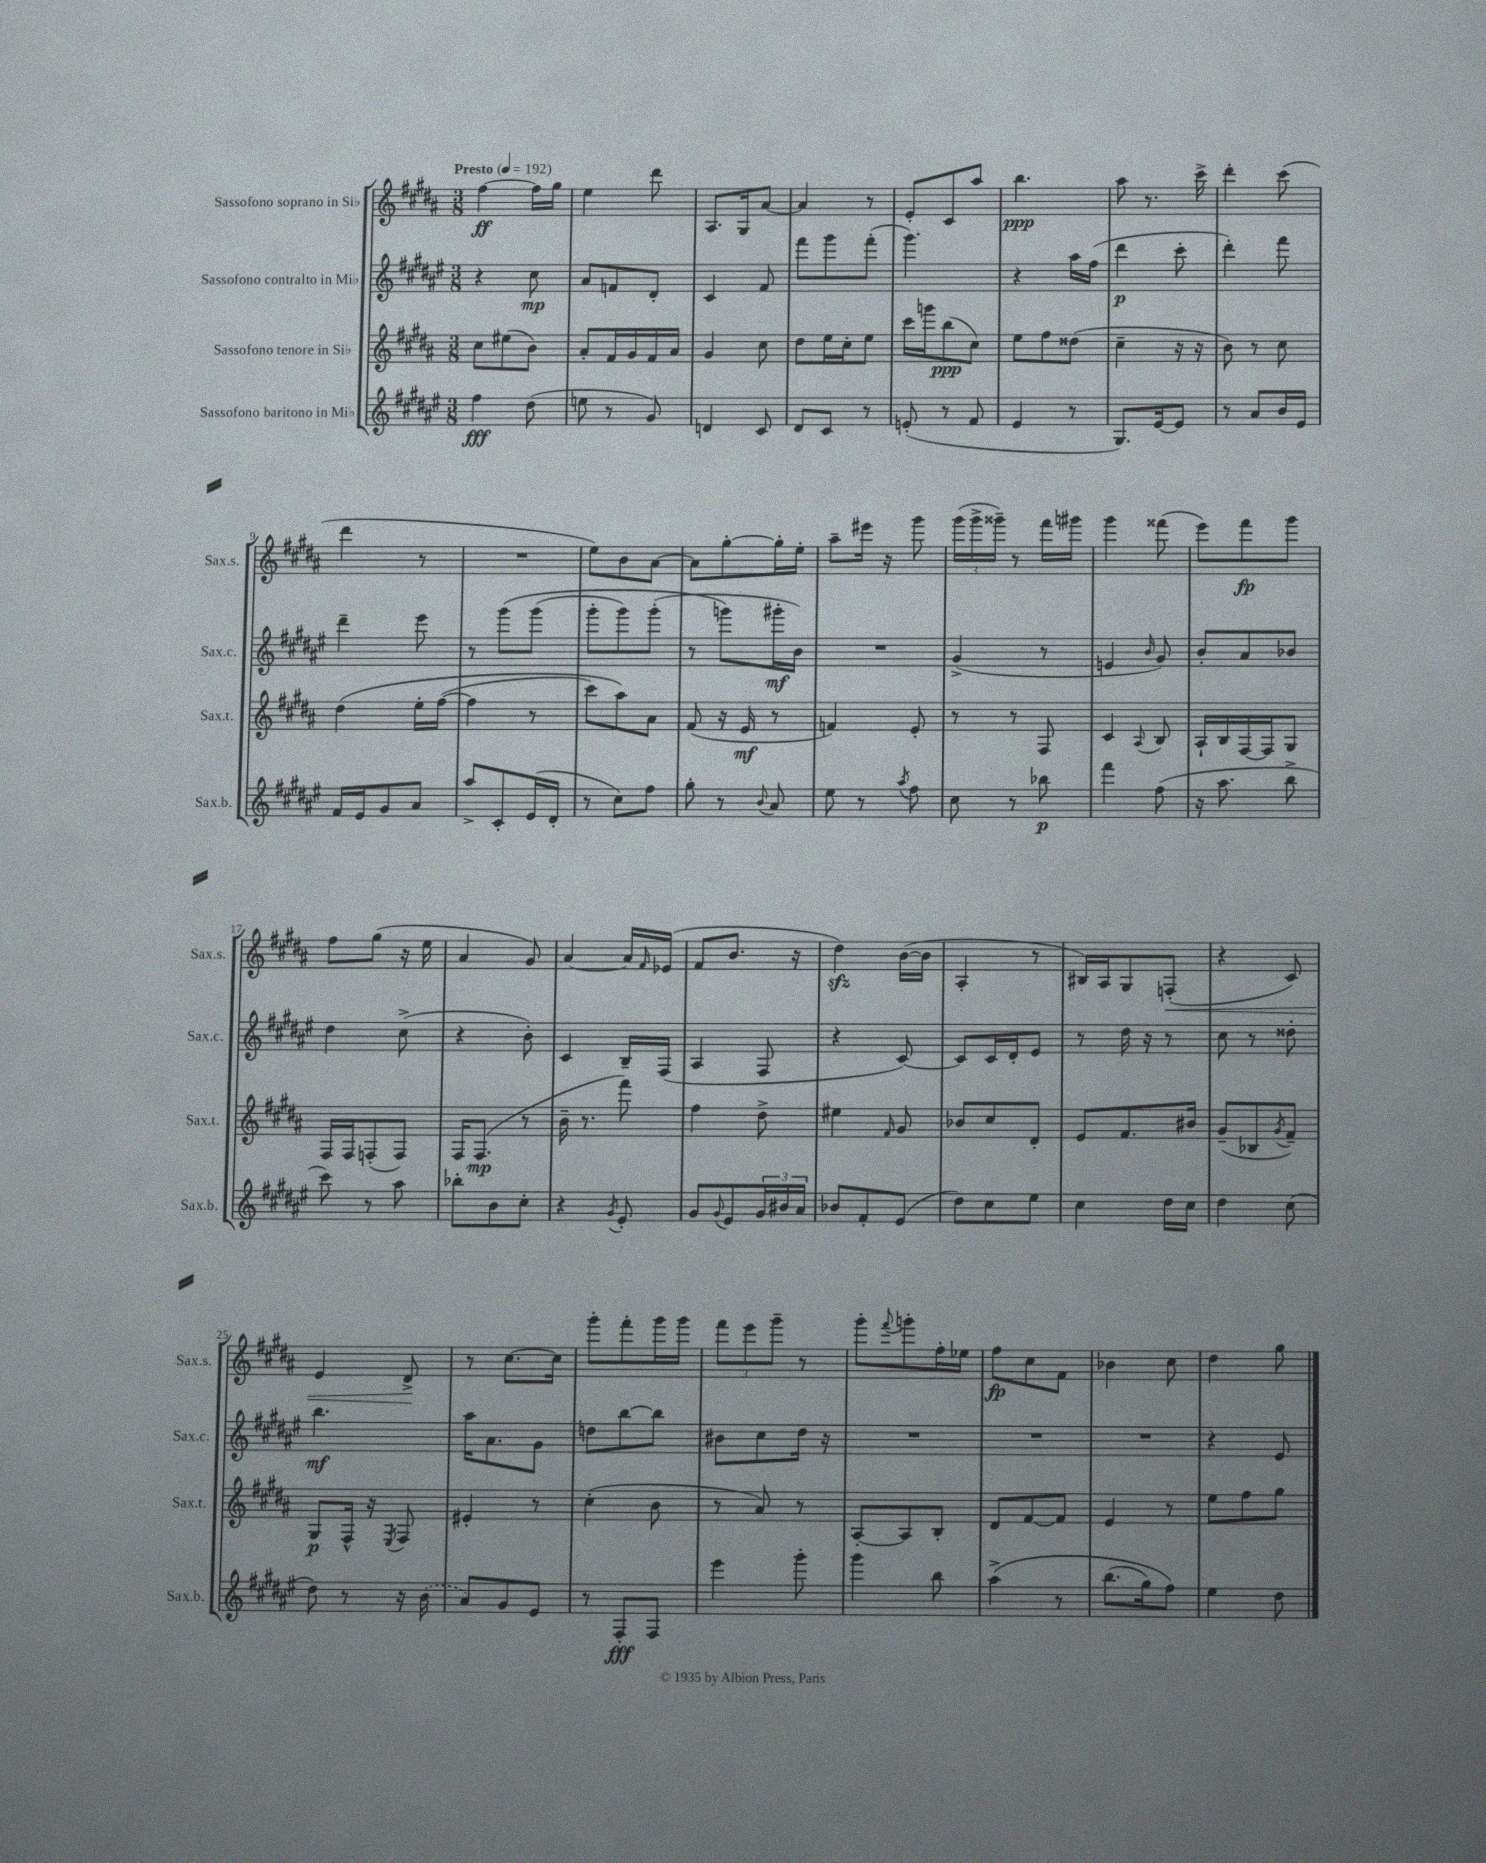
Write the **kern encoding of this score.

**kern	**kern	**kern	**kern
*staff4	*staff3	*staff2	*staff1
*clefG2	*clefG2	*clefG2	*clefG2
*k[f#c#g#d#a#e#]	*k[f#c#g#d#a#]	*k[f#c#g#d#a#e#]	*k[f#c#g#d#a#]
*M3/8	*M3/8	*M3/8	*M3/8
*MM192	*MM192	*MM192	*MM192
4ff#\	8cc#\L	4r	[4ff#\
.	(8ee#\	.	.
(8dd#\	8b\J)	8cc#\	16ff#\]LL
.	.	.	16gg#\JJ
=	=	=	=
8ee\	8a#'/L	8a#/L	4ee\
8r	16f#/L	8f/	.
.	16g#/	.	.
8g#/)	16f#/	8d#'/J	8ddd#\
.	16a#/JJ	.	.
=	=	=	=
4d/	4g#/	4c#/	8.A#/L
.	.	.	16G#/k
8c#/	8cc#\	8f#/	[8a#/J
=	=	=	=
8d#/L	8dd#\L	8fff#\L	4a#/]
8c#/J	16ee\L	8ggg#\	.
.	16cc#'\J	.	.
8r	8ee\J	(8fff#'\J	8r
=	=	=	=
(8e'/	16ccc#\LL	4.ggg#\)	8e'/L
.	16ggg\J	.	.
8r	(8bb\	.	8c#/
8f#/	8cc#\J)	.	8aa#/J
=	=	=	=
4e#/	8ee\L	4r	4.bb\
.	8ff#\	.	.
8r	(8dd##\J	16aa#\LL	.
.	.	(16ff#\JJ	.
=	=	=	=
8.G#/L)	4cc#~\	4ddd#\	8aa#\
.	.	.	8.r
[16e#/k	.	.	.
8e#/]J	16r	8ccc#'\	.
.	16r	.	16ccc#^\
=	=	=	=
8r	8b\)	4ddd#'\)	4ddd#'\
8a#/L	8r	.	.
16b/L	8cc#\	8fff#\	(8ccc#\
16e#/JJ	.	.	.
=	=	=	=
16f#/LL	&(4dd#\	4ddd#~\	4ddd#\
16e#/J	.	.	.
8g#/	.	.	.
8a#/J	16ee'\LL	8eee#\	8r
.	([16ff#\JJ	.	.
=	=	=	=
8aa#^/L	4ff#\]	8r	4.r
8c#'/	.	&(8ggg#\L	.
(16e#/L	8r	(8ggg#\J	.
16d#'/JJ	.	.	.
=	=	=	=
8r	8ccc#\L)	8ggg#'\L	8ee\L)
8cc#\L)	8aa#\&)	8ggg#\)	8b\
8ff#\J	8a#\J	(8ggg#'\J	[8a#\J
=	=	=	=
8gg#'\	(8f#/	8r	8a#\]L
8r	16r	8ggg\L&)	[8gg#'\
.	16e/	.	.
8qqb/	.	.	.
8a#/	8r	16ggg#'\L	16gg#'\]L
.	.	16b\JJ)	16ee'\JJ
=	=	=	=
8ee#\	4f/)	4.r	8aa#~\L
8r	.	.	16eee#\Jk
.	.	.	16r
8qaa#/	.	.	.
8ff#\	8e'/	.	8ggg#\
=	=	=	=
8cc#\	8r	(4g#^/	(24ggg#\LL
.	.	.	24ggg#^\
.	.	.	24ggg##~\JJ)
8r	8r	.	8r
8bb-\	8F#/	8r	16fff#\LL
.	.	.	16ggg#\JJ
=	=	=	=
4fff#\	4c#/	4e/	4ggg#\
.	8qqA#/	16qqb/	.
(8ff#\	8B/	8g#/)	(8fff##\
=	=	=	=
16r	16A#`/LL	8b'/L	8eee\L)
8.aa#\	16B/	.	.
.	[16F#/	8a#/	8fff#\
.	16F#/]J	.	.
8bb^\	8G#/J	8b-/J	8ggg#\J
=	=	=	=
8ccc#\)	16F#/LL	4dd#\	8ff#\L
.	16F#/J	.	.
8r	(8F'/	.	(8gg#\J
8aa#\	8F/J)	(8cc#^\	16r
.	.	.	16ee\
=	=	=	=
8bb-'\L	16F#/LK	4r	4a#/
.	(8.F#/J	.	.
8b\	.	.	.
8cc#'\J	8r	8b'\)	8g#/)
=	=	=	=
4r	16b~\	4c#/	[4a#/
.	8.r	.	.
8qg#/	.	.	.
8e#'/	8fff#\)	16B~/LL	16a#/]LL
.	.	.	16qqf#/
.	.	(16F#/JJ	(16e-/JJ
=	=	=	=
8g#/L	4ff#\	4A#/	8f#/L
8qqg#/	.	.	.
8e#/	.	.	8.b/J
24g#/L	8dd#^\	8F#/	.
24b#/	.	.	.
.	.	.	16r
24a#/JJ	.	.	.
=	=	=	=
8b-/L	4ee#\	4r	4dd#\)
8f#'/	.	.	.
.	16qqf#/	.	.
(8e#/J	8g#/	[8c#/)	([16b\LL
.	.	.	16b\]JJ
=	=	=	=
8dd#\L)	8b-/L	8c#/]L	4A#'/
8cc#\	8cc#/	16c#/L	.
.	.	16d#'/J	.
8ee#\J	8d#'/J	8e#/J	8r
=	=	=	=
4cc#\	8e/L	8r	16B#/LL)
.	.	.	16A#/J
.	8.f#/	16dd#\	8G#/
.	.	16r	.
16dd#\LL	.	8r	(8F'/J
16cc#\JJ	16b#/Jk	.	.
=	=	=	=
4dd#\	(8g#~/L	8cc#\	4r
.	8B-/	8r	.
.	8qg#/	.	.
(8cc#\	8f#~/J)	8dd##'\	8c#/)
=	=	=	=
8dd#\)	8G#/L	4.bb\	4e/
8r	16F#^^/Jk	.	.
.	16r	.	.
.	8qE/	.	.
16r	8F#/	.	8d#^/
(16b\	.	.	.
=	=	=	=
8a#/L)	4e#'/	16aa#\LK	8r
.	.	8.a#\	.
8g#/	.	.	[8.cc#\L
8e#/J	8r	8g#\J	.
.	.	.	16cc#\]Jk
=	=	=	=
8r	(4cc#'\	8dd\L	8ggg#'\L
8F#'/L	.	[8bb\	8fff#'\
8F#/J	8b\	8bb\]J	16ggg#\L
.	.	.	16ggg#\JJ
=	=	=	=
4eee#\	8r	8b#\L	12fff#\L
.	.	.	12eee\
.	8a#/)	8cc#\	.
.	.	.	12ggg#~\J
8ggg#'\	8r	16dd#\Jk	8r
.	.	16r	.
=	=	=	=
4ggg#\	[8A#'/L	4.r	8ggg#'\L
.	.	.	8qqfff#/
.	8A#/]	.	8ggg'\
8bb\	8B'/J	.	16ff#'\L
.	.	.	16ee-\JJ
=	=	=	=
&(4aa#^\	8d#/L	4.r	8ff#\L
.	[8f#/	.	8cc#\
8r	8f#/]J	.	8f#\J
=	=	=	=
(8.bb\L	4e/	4.r	4b-\
16gg#\k)	.	.	.
8ff#\J&)	8r	.	8cc#\
=	=	=	=
4ee#\	8ee\L	4r	4dd#\
.	8ff#\	.	.
8dd#\	8gg#\J	8e#/	8gg#\
==	==	==	==
*-	*-	*-	*-
